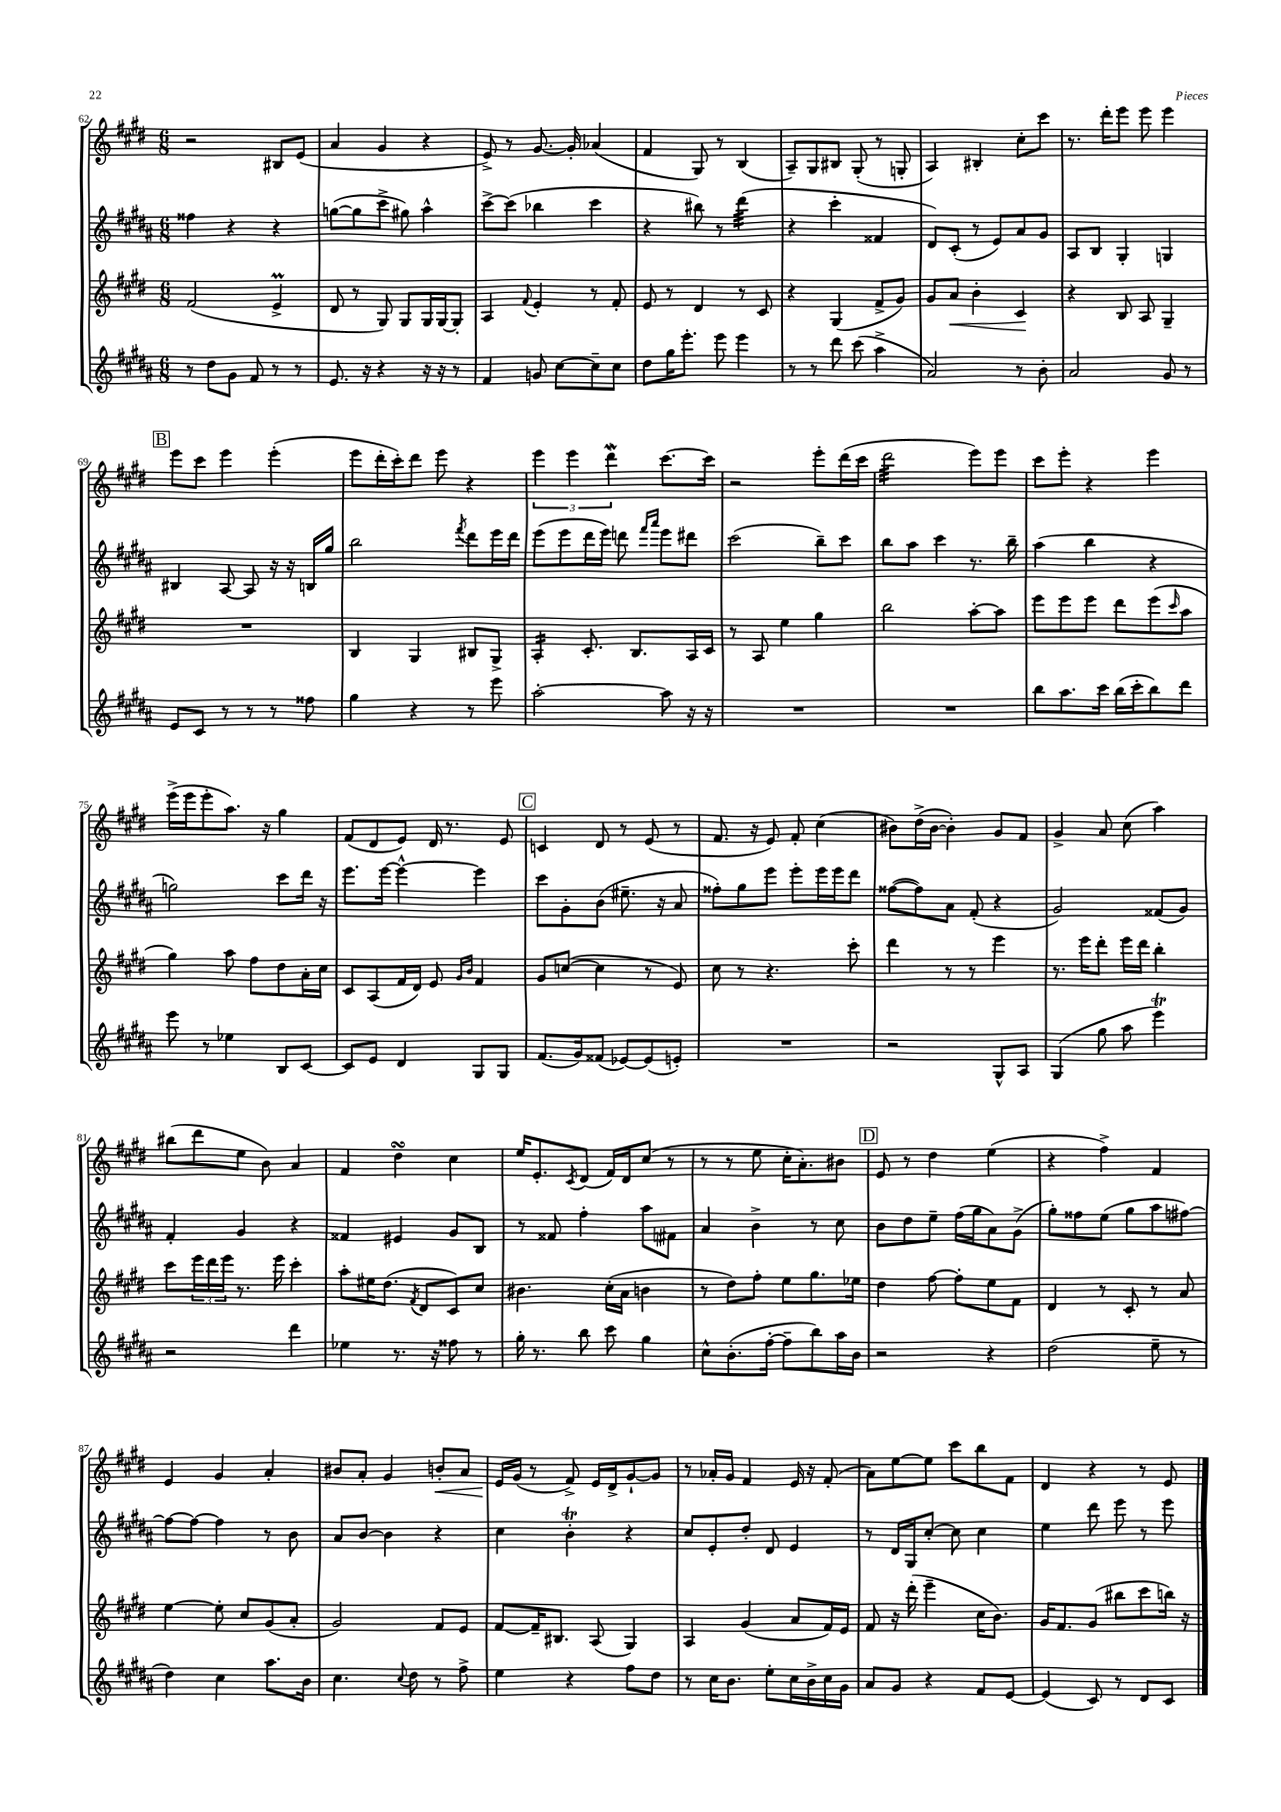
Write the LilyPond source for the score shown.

<<
\new StaffGroup <<
\new Staff = "s0" {
    \clef treble \key e \major \numericTimeSignature \time 6/8
    r2 bis8 e'8( |
    a'4 gis'4 r4 |
    e'8->) r8 gis'8.~ gis'16-. aes'4( |
    fis'4 gis8) r8 b4( |
    a8--) gis8 bis8 gis8-.( r8 g8-. |
    a4) bis4-. cis''8-. cis'''8 |
    r8. dis'''16-. e'''8 e'''8 e'''4 |
    \mark \markup { \box "B" } e'''8 cis'''8 e'''4 e'''4-.( |
    e'''8 dis'''16-. cis'''16-.) dis'''8 e'''8 r4 |
    \tuplet 3/2 { e'''4 e'''4 dis'''4\mordent } cis'''8.~ cis'''16 |
    r2 e'''8-. dis'''16( cis'''16 |
    dis'''2:32 e'''8) e'''8 |
    cis'''8 e'''8-. r4 e'''4 |
    e'''16->( e'''16 e'''8-. a''8.) r16 gis''4 |
    fis'8( dis'8 e'8) dis'16 r8. e'8 |
    \mark \markup { \box "C" } c'4 dis'8 r8 e'8( r8 |
    fis'8. r16 e'8) fis'8-. cis''4( |
    bis'8) dis''16->( bis'16~ bis'4-.) gis'8 fis'8 |
    gis'4-> a'8 cis''8( a''4) |
    bis''8( dis'''8 e''8 b'8) a'4 |
    fis'4 dis''4\turn cis''4 |
    e''16 e'8.-. \acciaccatura { cis'8 } dis'8( fis'16) dis'16 cis''8( r8 |
    r8 r8 e''8 cis''16-. a'8.-.) bis'8 |
    \mark \markup { \box "D" } e'8 r8 dis''4 e''4( |
    r4 fis''4->) fis'4 |
    e'4 gis'4 a'4-. |
    bis'8 a'8-. gis'4 b'8-.\< a'8 |
    e'16\! gis'16( r8 fis'8->) e'16 dis'16-> gis'8~-! gis'8 |
    r8 aes'16-. gis'16 fis'4 e'16 r16 fis'8-.( |
    a'8) e''8~ e''8 cis'''8 b''8 fis'8 |
    dis'4 r4 r8 e'8 \bar "|." |
}
\new Staff = "s1" {
    \clef treble \key b \major \numericTimeSignature \time 6/8
    fisis''4 r4 r4 |
    g''8~( g''8 cis'''8-> gis''8) ais''4-^ |
    cis'''8~-> cis'''8( bes''4 cis'''4 |
    r4 bis''8) r8 dis'''4:32( |
    r4 cis'''4-. fisis'4 |
    dis'8) cis'8-.( r8 e'8) ais'8 gis'8 |
    ais8 b8 gis4-. g4 |
    \mark \markup { \box "B" } bis4 ais8~ ais8 r16 r16 b16 gis''16 |
    b''2 \acciaccatura { fis'''8 } dis'''8 e'''16 dis'''16 |
    e'''8( e'''8 dis'''16 e'''16) d'''8 \grace { fis'''16 ais'''16 } e'''8 dis'''8 |
    cis'''2( b''8--) cis'''8 |
    b''8 ais''8 cis'''4 r8. b''16-- |
    ais''4( b''4 r4 |
    g''2) cis'''8 dis'''16 r16 |
    e'''8. e'''16~ e'''4~-^ e'''4 |
    \mark \markup { \box "C" } cis'''8 gis'8-. b'8( eis''8.-- r16 ais'8 |
    fisis''8-.) gis''8 e'''8 e'''8-. e'''16 e'''16 dis'''8 |
    fisis''8~( fisis''8) ais'8 fis'8-.( r4 |
    gis'2) fisis'8( gis'8) |
    fis'4-. gis'4 r4 |
    fisis'4 eis'4 gis'8 b8 |
    r8 fisis'8 fis''4-. ais''8 fis'8 |
    ais'4 b'4-> r8 cis''8 |
    \mark \markup { \box "D" } b'8 dis''8 e''8-- fis''16( gis''16 ais'8) gis'8->( |
    gis''8-.) fisis''8 e''8( gis''8 ais''8 fis''8~) |
    fis''8~ fis''8~ fis''4 r8 b'8 |
    ais'8 b'8~ b'4 r4 |
    cis''4 b'4-.\trill r4 |
    cis''8 e'8-. dis''8-. dis'8 e'4 |
    r8 dis'16 gis16 cis''8~-. cis''8 cis''4 |
    e''4 dis'''8 e'''8 r8 e'''8 \bar "|." |
}
\new Staff = "s2" {
    \clef treble \key e \major \numericTimeSignature \time 6/8
    fis'2( e'4->\prall |
    dis'8 r8 gis8) gis8 gis16 gis16~ gis8-. |
    a4 \appoggiatura { fis'8 } e'4-. r8 fis'8-. |
    e'8 r8 dis'4 r8 cis'8 |
    r4 gis4( fis'8-> gis'8) |
    gis'8 a'8\< b'4-. cis'4\! |
    r4 b8 a8 gis4-- |
    \mark \markup { \box "B" } R2. |
    b4 gis4 bis8 gis8-> |
    a4:16-. cis'8.-. b8. a16 cis'16 |
    r8 a8 e''4 gis''4 |
    b''2 a''8~-. a''8 |
    e'''8 e'''8 e'''8 dis'''8 e'''8( \grace { cis'''16 } a''8 |
    gis''4) a''8 fis''8 dis''8 a'16-. cis''16 |
    cis'8 a8( fis'16 dis'16) e'8 \grace { gis'16 b'16 } fis'4 |
    \mark \markup { \box "C" } gis'8 c''8~( c''4 r8 e'8) |
    cis''8 r8 r4. cis'''8-. |
    dis'''4 r8 r8 e'''4 |
    r8. e'''16 dis'''8-. e'''16 dis'''16 b''4-. |
    cis'''8 \tuplet 3/2 { e'''16 dis'''16 e'''16 } r8. e'''16 cis'''4-. |
    a''8-. eis''16 dis''8.( \acciaccatura { fis'8 } dis'8 cis'8) cis''8 |
    bis'4. cis''16-.( a'16 b'4 |
    r8 dis''8) fis''8-. e''8 gis''8. ees''16 |
    \mark \markup { \box "D" } dis''4 fis''8~ fis''8-. e''8 fis'8 |
    dis'4 r8 cis'8-. r8 a'8 |
    e''4~ e''8-. cis''8 gis'8( a'8-. |
    gis'2) fis'8 e'8 |
    fis'8~ fis'16-- bis8. a8( gis4) |
    a4 gis'4( a'8 fis'16) e'16 |
    fis'8 r16 dis'''16-.( e'''4-- cis''16 b'8.) |
    gis'16 fis'8. gis'8( bis''8 cis'''8 b''16) r16 \bar "|." |
}
\new Staff = "s3" {
    \clef treble \key b \major \numericTimeSignature \time 6/8
    r8 dis''8 gis'8 fis'8 r8 r8 |
    e'8. r16 r4 r16 r16 r8 |
    fis'4 g'8 cis''8~ cis''8-- cis''8 |
    dis''8 gis''16 e'''8.-. e'''8 e'''4 |
    r8 r8 dis'''8 cis'''8( ais''4-> |
    ais'2) r8 b'8-. |
    ais'2 gis'8 r8 |
    \mark \markup { \box "B" } e'8 cis'8 r8 r8 r8 fisis''8 |
    gis''4 r4 r8 e'''8 |
    ais''2~-. ais''8 r16 r16 |
    R2. |
    R2. |
    b''8 ais''8. cis'''16 b''16( cis'''16-. b''8) dis'''8 |
    e'''8 r8 ees''4 b8 cis'8~ |
    cis'8 e'8 dis'4 gis8 gis8 |
    \mark \markup { \box "C" } fis'8.( gis'16) fisis'8( ees'8~) ees'8( e'8-.) |
    R2. |
    r2 gis8-^ ais8 |
    gis4( gis''8 ais''8 e'''4\trill) |
    r2 dis'''4 |
    ees''4 r8. r16 fisis''8 r8 |
    gis''16-. r8. b''8 cis'''8 gis''4 |
    cis''8-^ b'8.-.( fis''16~-. fis''8-- b''8) ais''16 b'16 |
    \mark \markup { \box "D" } r2 r4 |
    dis''2( e''8-- r8 |
    dis''4) cis''4 ais''8. b'16 |
    cis''4. \appoggiatura { cis''8 } dis''8 r8 fis''8-> |
    e''4 r4 fis''8 dis''8 |
    r8 cis''16 b'8. e''8-. cis''16 b'16-> cis''16 gis'16 |
    ais'8 gis'8 r4 fis'8 e'8~ |
    e'4( cis'8) r8 dis'8 cis'8 \bar "|." |
}
>>
>>
\layout { \context { \Score currentBarNumber = #62 } }
